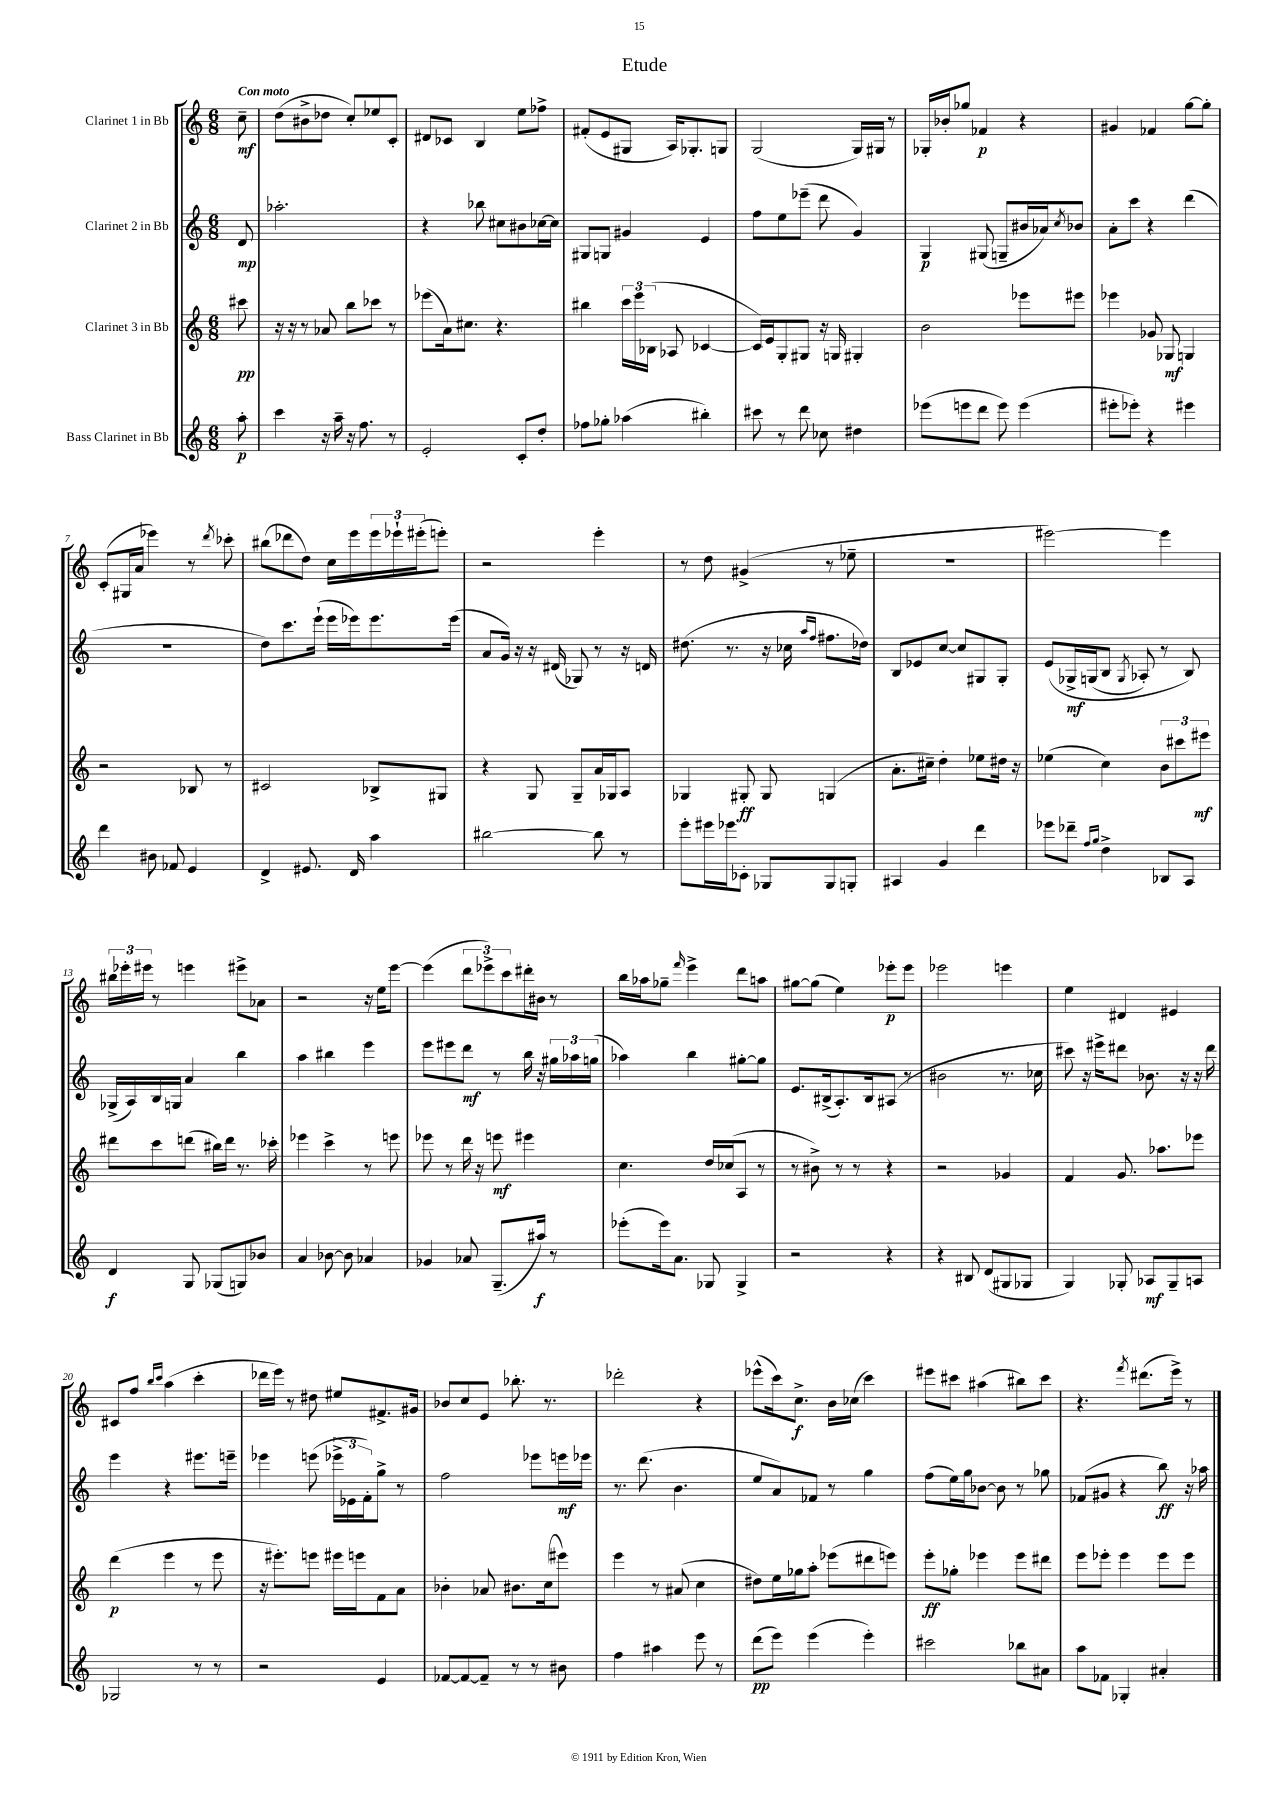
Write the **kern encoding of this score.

**kern	**dynam	**kern	**dynam	**kern	**dynam	**kern	**dynam
*part4	*part4	*part3	*part3	*part2	*part2	*part1	*part1
*staff4	*staff4	*staff3	*staff3	*staff2	*staff2	*staff1	*staff1
*I"Bass Clarinet in Bb	*	*I"Clarinet 3 in Bb	*	*I"Clarinet 2 in Bb	*	*I"Clarinet 1 in Bb	*
*clefG2	*	*clefG2	*	*clefG2	*	*clefG2	*
*k[]	*	*k[]	*	*k[]	*	*k[]	*
*M6/8	*	*M6/8	*	*M6/8	*	*M6/8	*
=	=	=	=	=	=	=	=
!	!	!	!	!	!	!LO:TX:a:B:t=Con moto	!
8aa'\	p	8ccc#X\	pp	8d/	mp	8cc~\	mf
=1	=1	=1	=1	=1	=1	=1	=1
4ccc\	.	16r	.	2.aa-X'\	.	(8dd\L	.
.	.	16r	.	.	.	.	.
.	.	8r	.	.	.	8b#X^\	.
16r	.	8a-X/	.	.	.	8dd-X\J	.
16aa~\	.	.	.	.	.	.	.
16r	.	8bb\L	.	.	.	8cc'/L)	.
8.ff\	.	.	.	.	.	.	.
.	.	8ccc-X\J	.	.	.	8ee-X/	.
8r	.	8r	.	.	.	8c'/J	.
=2	=2	=2	=2	=2	=2	=2	=2
2e'/	.	(8eee-X\L	.	4r	.	8d#X/L	.
.	.	16a\k)	.	.	.	8c-X/J	.
.	.	8.cc#X\J	.	.	.	.	.
.	.	.	.	8bb-X\	.	4B/	.
.	.	4.r	.	8cc#X\L	.	.	.
8c'/L	.	.	.	8b#X\	.	8ee\L	.
8dd'/J	.	.	.	[16cc-X\L	.	8ff-X^\J	.
.	.	.	.	16cc-\JJ]	.	.	.
=3	=3	=3	=3	=3	=3	=3	=3
8ff-X\L	.	4bb#X\	.	8G#X/L	.	(8f#X'/L	.
8gg-X'\J	.	.	.	8Gn/J	.	8e/	.
(4aa-X\	.	24ccc\LL	.	4g#X/	.	8G#X/J	.
.	.	24eee\	.	.	.	.	.
.	.	(24B-X\JJ	.	.	.	.	.
.	.	8A-X/	.	.	.	16A/KL)	.
.	.	.	.	.	.	8.G-X'/	.
4bb#X'\)	.	[4c-X/	.	4e/	.	.	.
.	.	.	.	.	.	8Gn/J	.
=4	=4	=4	=4	=4	=4	=4	=4
8ccc#X\	.	16c-/LL])	.	8ff\L	.	(2G/	.
.	.	16e/J	.	.	.	.	.
8r	.	8G'/	.	8ee\	.	.	.
8ddd\	.	8G#X/J	.	(8eee-X~\J	.	.	.
8cc-X\	.	16r	.	8ddd\	.	.	.
.	.	16Gn/	.	.	.	.	.
4dd#X\	.	4G#X'/	.	4g/)	.	16G/LL)	.
.	.	.	.	.	.	16G#X/JJ	.
.	.	.	.	.	.	8r	.
=5	=5	=5	=5	=5	=5	=5	=5
(8eee-X\L	.	2b\	.	4G/	p	16G-X'/LL	.
.	.	.	.	.	.	16b-X'/J	.
8eeen\	.	.	.	.	.	8gg-X/J	.
8ddd\J	.	.	.	(8G#X/	.	4f-X/	p
8eee\)	.	.	.	8Gn~/L	.	.	.
(4eee\	.	8eee-X\L	.	16b#X/L	.	4r	.
.	.	.	.	16a-X/J)	.	.	.
.	.	.	.	8qcc/	.	.	.
.	.	8eee#X\J	.	8b-X/J	.	.	.
=6	=6	=6	=6	=6	=6	=6	=6
8eee#X'\L	.	4eee-X\	.	8a'\L	.	4g#X/	.
8eee-X'\J)	.	.	.	8ccc\J	.	.	.
4r	.	8g-X/	.	4r	.	4f-X/	.
.	.	8G-X/	mf	.	.	.	.
4eee#X\	.	4Gn/	.	(4ddd\	.	[8gg\L	.
.	.	.	.	.	.	8gg'\J]	.
!!LO:LB:g=z
=7	=7	=7	=7	=7	=7	=7	=7
4ddd\	.	2r	.	2.r	.	(8c'/L	.
.	.	.	.	.	.	16G#X/L	.
.	.	.	.	.	.	16a/JJ	.
8b#X\	.	.	.	.	.	4eee-X\)	.
8f-X/	.	.	.	.	.	.	.
4e/	.	8B-X/	.	.	.	8r	.
.	.	.	.	.	.	8qddd/	.
.	.	8r	.	.	.	8ccc-X'\	.
=8	=8	=8	=8	=8	=8	=8	=8
4d^/	.	2c#X/	.	8dd\L)	.	(8bb#X\L	.
.	.	.	.	8.ccc\	.	8ddd-X\	.
8.e#X/	.	.	.	.	.	8dd\J)	.
.	.	.	.	(16eee`\Jk	.	.	.
.	.	.	.	16eee\LL	.	16cc\LL	.
16d/	.	.	.	16eee-X\J)	.	16eee\	.
4aa\	.	8B-X^/L	.	8.eee-\	.	24eee\	.
.	.	.	.	.	.	24eee-X`\	.
.	.	.	.	.	.	(24eee#X'\J	.
.	.	8G#X/J	.	.	.	8eeen'\J)	.
.	.	.	.	(16eee-\Jk	.	.	.
=9	=9	=9	=9	=9	=9	=9	=9
[2bb#X\	.	4r	.	8a/L	.	2r	.
.	.	.	.	16g/Jk)	.	.	.
.	.	.	.	16r	.	.	.
.	.	8G/	.	16r	.	.	.
.	.	.	.	(16d#X/	.	.	.
.	.	8G~/L	.	8G-X/)	.	.	.
8bb#\]	.	16a/L	.	8r	.	4eee'\	.
.	.	16G-X/J	.	.	.	.	.
8r	.	8A/J	.	16r	.	.	.
.	.	.	.	16dn/	.	.	.
=10	=10	=10	=10	=10	=10	=10	=10
8eee'\L	.	4G-X/	.	(8.dd#X\	.	8r	.
16eee#X\L	.	.	.	.	.	8dd\	.
16eee-X\J	.	.	.	8.r	.	.	.
8c-X'\J	.	8G#X'/	ff	.	.	(4g#X^/	.
8G-X/L	.	8G#/	.	16r	.	.	.
.	.	.	.	16cc-X\	.	.	.
.	.	.	.	16qqaa/LL	.	.	.
.	.	.	.	16qqff/JJ	.	.	.
8G-/	.	(4Gn/	.	8.ff#X\L	.	8r	.
8Gn'/J	.	.	.	.	.	8ee-X~\	.
.	.	.	.	16dd-X\Jk)	.	.	.
=11	=11	=11	=11	=11	=11	=11	=11
4A#X/	.	8.a'\L	.	8B/L	.	2.r	.
.	.	.	.	8e-X/	.	.	.
.	.	16cc#X~\Jk)	.	.	.	.	.
4g/	.	4dd'\	.	[8cc/J	.	.	.
.	.	.	.	8cc/L]	.	.	.
4ddd\	.	8ee-X\L	.	8G#X/	.	.	.
.	.	16dd#X\Jk	.	8G#'/J	.	.	.
.	.	16r	.	.	.	.	.
=12	=12	=12	=12	=12	=12	=12	=12
8eee-X\L	.	(4ee-X\	.	(8e/L	.	[2eee#X\)	.
8ddd-X~\J	.	.	.	16G-X^/L	mf	.	.
.	.	.	.	(16Gn/J	.	.	.
16qqff/LL	.	.	.	.	.	.	.
16qqgg/JJ	.	.	.	.	.	.	.
4dd^\	.	4cc\)	.	8B/J	.	.	.
.	.	.	.	8qG/	.	.	.
.	.	.	.	8A-X'/)	.	.	.
8B-X/L	.	12b\L	.	8r	.	4eee#\]	.
.	.	12ccc#X\	.	.	.	.	.
8A/J	.	.	.	8B/)	.	.	.
.	.	12eee#X\J	mf	.	.	.	.
!!LO:LB:g=z
=13	=13	=13	=13	=13	=13	=13	=13
4d/	f	8ddd#X\L	.	(16G-X^/LL	.	24bb#X\LL	.
.	.	.	.	.	.	24eee-X'\	.
.	.	.	.	16A/)	.	.	.
.	.	.	.	.	.	24eee#X\JJ	.
.	.	8ccc\	.	16B/	.	8r	.
.	.	.	.	16Gn/JJ	.	.	.
8G/	.	(8dddn\J	.	4a/	.	4eeen\	.
(8G-X/L	.	16bb#X\LL)	.	.	.	.	.
.	.	16ddd\JJ	.	.	.	.	.
8Gn/)	.	8.r	.	4bb\	.	8eee#X^\L	.
8b-X/J	.	.	.	.	.	8a-X\J	.
.	.	16ccc-X'\	.	.	.	.	.
=14	=14	=14	=14	=14	=14	=14	=14
4a/	.	4eee-X\	.	4aa\	.	2r	.
[8b-X\	.	4ccc^\	.	4bb#X\	.	.	.
8b-\]	.	.	.	.	.	.	.
4a-X/	.	8r	.	4eee\	.	16r	.
.	.	.	.	.	.	16ee\KL	.
.	.	8eeen\	.	.	.	[8eee\J	.
=15	=15	=15	=15	=15	=15	=15	=15
4g-X/	.	8eee-X\	.	8eee\L	.	(4eee\]	.
.	.	8r	.	8eee#X\	.	.	.
8a-X/	.	16ddd\	.	8ddd\J	mf	12ddd\L	.
.	.	16r	.	.	.	.	.
.	.	.	.	.	.	12eee-X^\)	.
(8.G~/L	.	8eeen\	mf	8r	.	.	.
.	.	.	.	.	.	12ccc\	.
.	.	4eee#X\	.	16bb\	.	16ddd#X'\L	.
16aa#X/Jk)	f	.	.	16r	.	16b#X\JJ	.
8r	.	.	.	24gg#X\LL	.	8r	.
.	.	.	.	24aa-X\	.	.	.
.	.	.	.	(24ggn\JJ	.	.	.
=16	=16	=16	=16	=16	=16	=16	=16
(8eee-X'\L	.	4.cc\	.	4aa-X\)	.	16bb\LL	.
.	.	.	.	.	.	16aa-X\J	.
16eee-\k)	.	.	.	.	.	8gg-X~\J	.
8.a\J	.	.	.	.	.	.	.
.	.	.	.	.	.	16qqfff/	.
.	.	.	.	4bb\	.	4eee^\	.
8G-X/	.	16dd/LL	.	.	.	.	.
.	.	(16cc-X/J	.	.	.	.	.
4G-^/	.	8A/J	.	[8gg#X'\L	.	8ddd\L	.
.	.	8r	.	8gg#\J]	.	8aan\J	.
=17	=17	=17	=17	=17	=17	=17	=17
2r	.	8r	.	8.e/L	.	[8gg#X\L	.
.	.	8b#X^\)	.	.	.	(8gg#\J]	.
.	.	.	.	(16B#X^/k	.	.	.
.	.	8r	.	8.A'/)	.	4ee\)	.
.	.	8r	.	.	.	.	.
.	.	.	.	16B#/k	.	.	.
4r	.	4r	.	(8A#X/J	.	8eee-X'\L	p
.	.	.	.	8r	.	8eee-\J	.
=18	=18	=18	=18	=18	=18	=18	=18
4r	.	2r	.	2b#X\	.	2eee-X\	.
8B#X/	.	.	.	.	.	.	.
(8d/L	.	.	.	.	.	.	.
8G#X/	.	4g-X/	.	8.r	.	4eeen\	.
8G-X/J	.	.	.	.	.	.	.
.	.	.	.	16cc-X\	.	.	.
=19	=19	=19	=19	=19	=19	=19	=19
4G/)	.	4f/	.	8ccc#X\)	.	4ee\	.
.	.	.	.	16r	.	.	.
.	.	.	.	16eee#X^\KL	.	.	.
8G-X'/	.	8.g/	.	8ddd#X\J	.	4d#X/	.
8A-X/L	mf	.	.	8.b-X\	.	.	.
.	.	8.aa-X\L	.	.	.	.	.
8G-~/	.	.	.	.	.	4e#X/	.
.	.	.	.	16r	.	.	.
8An/J	.	8eee-X\J	.	16r	.	.	.
.	.	.	.	16ddd#\	.	.	.
!!LO:LB:g=z
=20	=20	=20	=20	=20	=20	=20	=20
2G-X/	.	(4ddd\	p	4eee\	.	8c#X/L	.
.	.	.	.	.	.	8ff/J	.
.	.	.	.	.	.	16qqbb/LL	.
.	.	.	.	.	.	16qqccc/JJ	.
.	.	4eee\	.	4r	.	(4aa\	.
8r	.	8r	.	8.eee#X\L	.	4ccc'\	.
8r	.	8eee\	.	.	.	.	.
.	.	.	.	16eeen~\Jk	.	.	.
=21	=21	=21	=21	=21	=21	=21	=21
2r	.	16r	.	4eee-X\	.	16ddd-X\LL	.
.	.	8.eee#X'\L)	.	.	.	16eee\JJ)	.
.	.	.	.	.	.	8r	.
.	.	8eeen\J	.	(8eeen\	.	8dd#X\	.
.	.	16eee#X\LL	.	24eee-X^\LL	.	8ee#X/L	.
.	.	.	.	24e-X\	.	.	.
.	.	16eeen\J	.	.	.	.	.
.	.	.	.	24f'\J)	.	.	.
4e/	.	8f\	.	8gg^\J	.	8.f#X^/	.
.	.	8a\J	.	8r	.	.	.
.	.	.	.	.	.	16g#X/Jk	.
=22	=22	=22	=22	=22	=22	=22	=22
[8f-X/L	.	4b-X'\	.	2ff\	.	8b-X/L	.
8f-/_	.	.	.	.	.	8cc/	.
8f-~/J]	.	8a-X/	.	.	.	8e/J	.
8r	.	8.b#X\L	.	.	.	8.bb-X'\	.
8r	.	.	.	8eee-X\L	.	.	.
.	.	(16cc\k	.	.	.	8.r	.
8b#X\	.	8eee#X\J)	.	16eeen\L	mf	.	.
.	.	.	.	16eee-X\JJ	.	.	.
=23	=23	=23	=23	=23	=23	=23	=23
4ff\	.	4eee\	.	8.r	.	2ddd-X'\	.
.	.	.	.	(8.ddd\	.	.	.
4aa#X\	.	8r	.	.	.	.	.
.	.	(8a#X/	.	4.b\	.	.	.
8eee\	.	4cc\	.	.	.	4r	.
8r	.	.	.	.	.	.	.
=24	=24	=24	=24	=24	=24	=24	=24
(8ddd\L	pp	8dd#X\L)	.	8ee/L	.	(8eee-X^^\L	.
8eee\J)	.	16ee\L	.	8a/)	.	16ccc\k)	.
.	.	16gg-X\J	.	.	.	8.cc^\J	f
(4eee\	.	8aa'\J	.	8f-X/J	.	.	.
.	.	(8eee-X\L	.	8r	.	16b\LL	.
.	.	.	.	.	.	(16cc-X\JJ	.
4eee'\)	.	8ddd#X\	.	4gg\	.	4ccc\)	.
.	.	8eeen\J)	.	.	.	.	.
=25	=25	=25	=25	=25	=25	=25	=25
2ccc#X\	.	8eee'\L	ff	(8ff\L	.	8eee#X\L	.
.	.	8gg-X'\J	.	16ee\L)	.	8ccc#X\J	.
.	.	.	.	16gg\J	.	.	.
.	.	4eee-X\	.	[8b-X\J	.	(4aa#X\	.
.	.	.	.	8b-\]	.	.	.
8bb-X\L	.	8eee-\L	.	8r	.	8bb#X\L)	.
8a#X\J	.	8ddd#X\J	.	8gg-X\	.	8ccc#\J	.
=26	=26	=26	=26	=26	=26	=26	=26
8aa\L	.	8eee\L	.	(8f-X/L	.	4.r	.
8f-X\J	.	8eee-X'\J	.	8g#X/J	.	.	.
4G-X'/	.	4eee-\	.	4r	.	.	.
.	.	.	.	.	.	8qfff/	.
.	.	.	.	.	.	(8.ddd#X\L	.
4a#X'/	.	8eee-\L	.	8bb\)	ff	.	.
.	.	.	.	.	.	16eee^\Jk)	.
.	.	8eee-\J	.	16r	.	8r	.
.	.	.	.	16aa-X\	.	.	.
==	==	==	==	==	==	==	==
*-	*-	*-	*-	*-	*-	*-	*-
